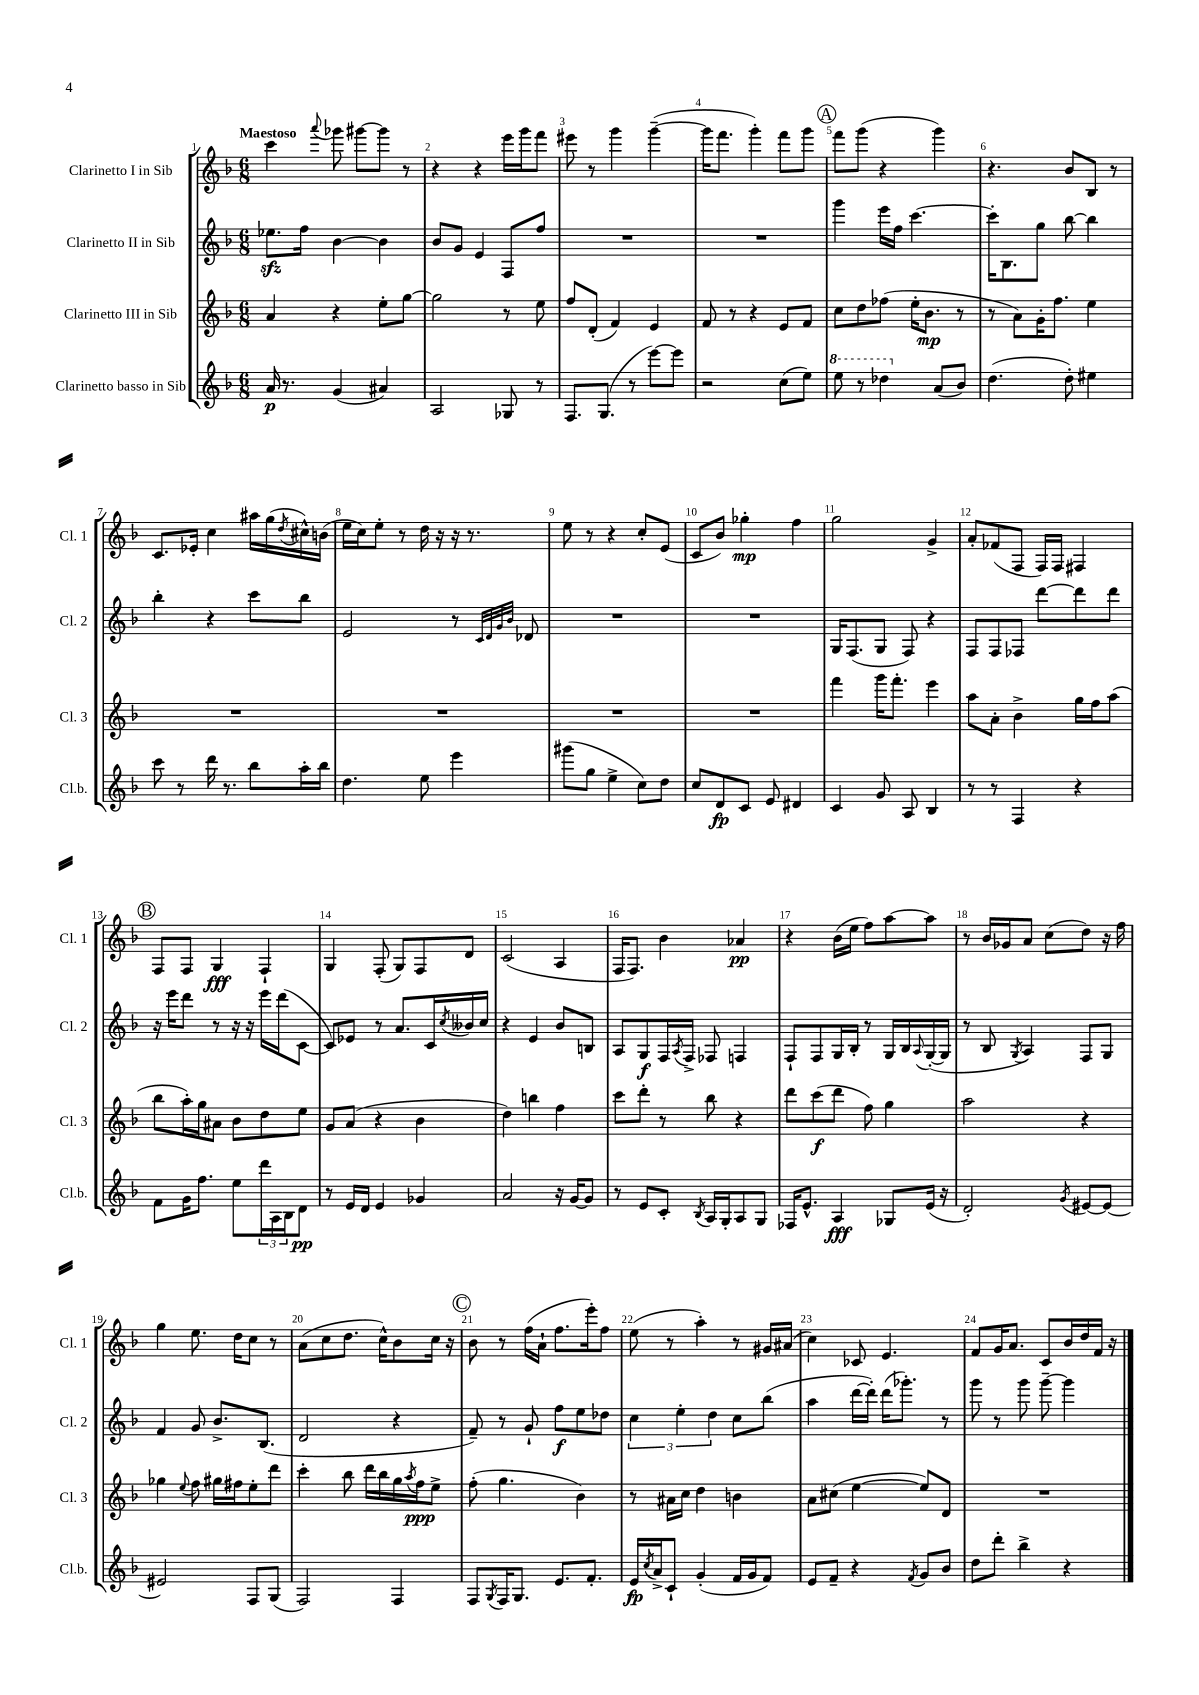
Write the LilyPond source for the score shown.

<<
\new StaffGroup <<
\new Staff = "s0" \with { instrumentName = "Clarinetto I in Sib" shortInstrumentName = "Cl. 1" } {
    \clef treble \key f \major \numericTimeSignature \time 6/8 \tempo "Maestoso"
    c'''4 \appoggiatura { a'''8 } ges'''8 gis'''8~ gis'''8 r8 |
    r4 r4 e'''16 g'''16 f'''8 |
    eis'''8 r8 g'''4 g'''4~--( |
    g'''16 f'''8. g'''4-.) f'''8 g'''8 |
    \mark \markup { \circle "A" } f'''8 g'''8( r4 g'''4) |
    r4. bes'8 bes8 r8 |
    c'8. ees'16-. c''4 ais''16 g''16( \acciaccatura { d''8 } cis''16-^) b'16( |
    e''16 c''16) e''8-. r8 d''16 r16 r16 r8. |
    e''8 r8 r4 c''8-. e'8( |
    c'8 bes'8) ges''4-.\mp f''4 |
    g''2 g'4-> |
    a'8-. fes'8( f8 f16) f16 fis4 |
    \mark \markup { \circle "B" } f8 f8 g4\fff f4-! |
    g4 f8-.( g8) f8 d'8 |
    c'2( a4 |
    f16 f8.) bes'4 aes'4\pp |
    r4 bes'16( e''16 f''8) a''8~ a''8 |
    r8 bes'16 ges'16 a'8 c''8( d''8) r16 f''16 |
    g''4 e''8. d''16 c''8 r8 |
    a'8( c''8 d''8. c''16-^) bes'8 c''16 r16 |
    \mark \markup { \circle "C" } bes'8 r8 f''16( a'16-! f''8. e'''16-.) f''8 |
    e''8( r8 a''4-.) r8 gis'16 ais'16( |
    c''4) ces'8 e'4. |
    f'8 g'16 a'8. c'8 bes'16 d''16 f'16 r16 \bar "|." |
}
\new Staff = "s1" \with { instrumentName = "Clarinetto II in Sib" shortInstrumentName = "Cl. 2" } {
    \clef treble \key f \major \numericTimeSignature \time 6/8
    ees''8.\sfz f''16 bes'4~ bes'4 |
    bes'8 g'8 e'4 f8 f''8 |
    R2. |
    R2. |
    \mark \markup { \circle "A" } g'''4 e'''16 f''16 c'''4.~ |
    c'''16-. bes8. g''8 bes''8~ bes''4 |
    bes''4-. r4 c'''8 bes''8 |
    e'2 r8 \grace { c'32 d'32 g'32 bes'32 } des'8 |
    R2. |
    R2. |
    g16 f8.( g8 f8) r4 |
    f8 f8 fes8 d'''8~ d'''8 d'''8 |
    \mark \markup { \circle "B" } r16 e'''16 d'''8 r8 r16 r16 e'''16 d'''16( c'8~ |
    c'8) ees'8 r8 a'8. c'16 \acciaccatura { c''8 } beses'16 c''16 |
    r4 e'4 bes'8 b8 |
    a8 g8\f f16 \acciaccatura { a8 } f16-> fes8 f4 |
    f8-! f8 g16 bes16-. r8 g16 bes16 \appoggiatura { a8 } g16~-.( g16 |
    r8 bes8 \acciaccatura { g8 } a4) f8 g8 |
    f'4 g'8 bes'8.-> bes8.( |
    d'2 r4 |
    \mark \markup { \circle "C" } f'8--) r8 g'8-! f''8\f e''8 des''8 |
    \tuplet 3/2 { c''4 e''4-. d''4 } c''8 bes''8( |
    a''4 d'''16~ d'''16-.) d'''16( ges'''8.-.) r8 |
    g'''8 r8 g'''8 g'''8~-- g'''4 \bar "|." |
}
\new Staff = "s2" \with { instrumentName = "Clarinetto III in Sib" shortInstrumentName = "Cl. 3" } {
    \clef treble \key f \major \numericTimeSignature \time 6/8
    a'4 r4 e''8-. g''8~ |
    g''2 r8 e''8 |
    f''8 d'8-.( f'4) e'4 |
    f'8 r8 r4 e'8 f'8 |
    \mark \markup { \circle "A" } c''8 d''8 fes''8( e''16-. bes'8.\mp r8 |
    r8 a'8) g'16-. f''8. e''4 |
    R2. |
    R2. |
    R2. |
    R2. |
    f'''4 g'''16 f'''8.-. e'''4 |
    a''8 a'8-. bes'4-> g''16 f''16 a''8( |
    \mark \markup { \circle "B" } bes''8 a''16-.) g''16 ais'8 bes'8 d''8 e''8 |
    g'8 a'8( r4 bes'4 |
    d''4) b''4 f''4 |
    c'''8 d'''8-. r8 bes''8 r4 |
    d'''8 c'''8\f( d'''8 f''8) g''4 |
    a''2 r4 |
    ges''4 \appoggiatura { e''8 } f''8 gis''16 fis''16 e''8-. d'''8 |
    c'''4-. bes''8 d'''16 bes''16 g''16 \acciaccatura { a''8 } f''16\ppp e''8-> |
    \mark \markup { \circle "C" } f''8-.( g''4. bes'4) |
    r8 ais'16 c''16 d''4 b'4 |
    a'8 cis''8( e''4~ e''8) d'8 |
    R2. \bar "|." |
}
\new Staff = "s3" \with { instrumentName = "Clarinetto basso in Sib" shortInstrumentName = "Cl.b." } {
    \clef treble \key f \major \numericTimeSignature \time 6/8
    a'16\p r8. g'4( ais'4) |
    a2 ges8 r8 |
    f8. g8.( r8 e'''8~) e'''8 |
    r2 c''8( e''8) |
    \mark \markup { \circle "A" } \ottava #1 e'''8 r8 des'''4 \ottava #0 a'8( bes'8) |
    d''4.( d''8-.) eis''4 |
    c'''8 r8 d'''16 r8. bes''8 a''16-. bes''16 |
    d''4. e''8 e'''4 |
    gis'''8( g''8 e''4-> c''8) d''8 |
    c''8 d'8\fp c'8 e'8 dis'4 |
    c'4 g'8 a8 bes4 |
    r8 r8 f4 r4 |
    \mark \markup { \circle "B" } f'8 g'16 f''8. e''8 \tuplet 3/2 { d'''16 a16 bes16 } d'8\pp |
    r8 e'16 d'16 e'4 ges'4 |
    a'2 r16 g'16~ g'8 |
    r8 e'8 c'8-. \acciaccatura { bes8 } a16 g16-. a8 g8 |
    fes16 e'8.-^ a4\fff ges8 e'16( r16 |
    d'2-.) \acciaccatura { g'8 } eis'8~ eis'8~ |
    eis'2 f8 g8( |
    f2) f4 |
    \mark \markup { \circle "C" } f8 \acciaccatura { g8 } f16 g8. e'8. f'8.-. |
    e'16\fp \acciaccatura { c''8 } a'16-> c'8-! g'4-.( f'16 g'16 f'8) |
    e'8 f'8-- r4 \acciaccatura { f'8 } g'8 bes'8 |
    d''8 d'''8-. bes''4-> r4 \bar "|." |
}
>>
>>
\layout { \context { \Score \override BarNumber.break-visibility = ##(#f #t #t) barNumberVisibility = #all-bar-numbers-visible } }
